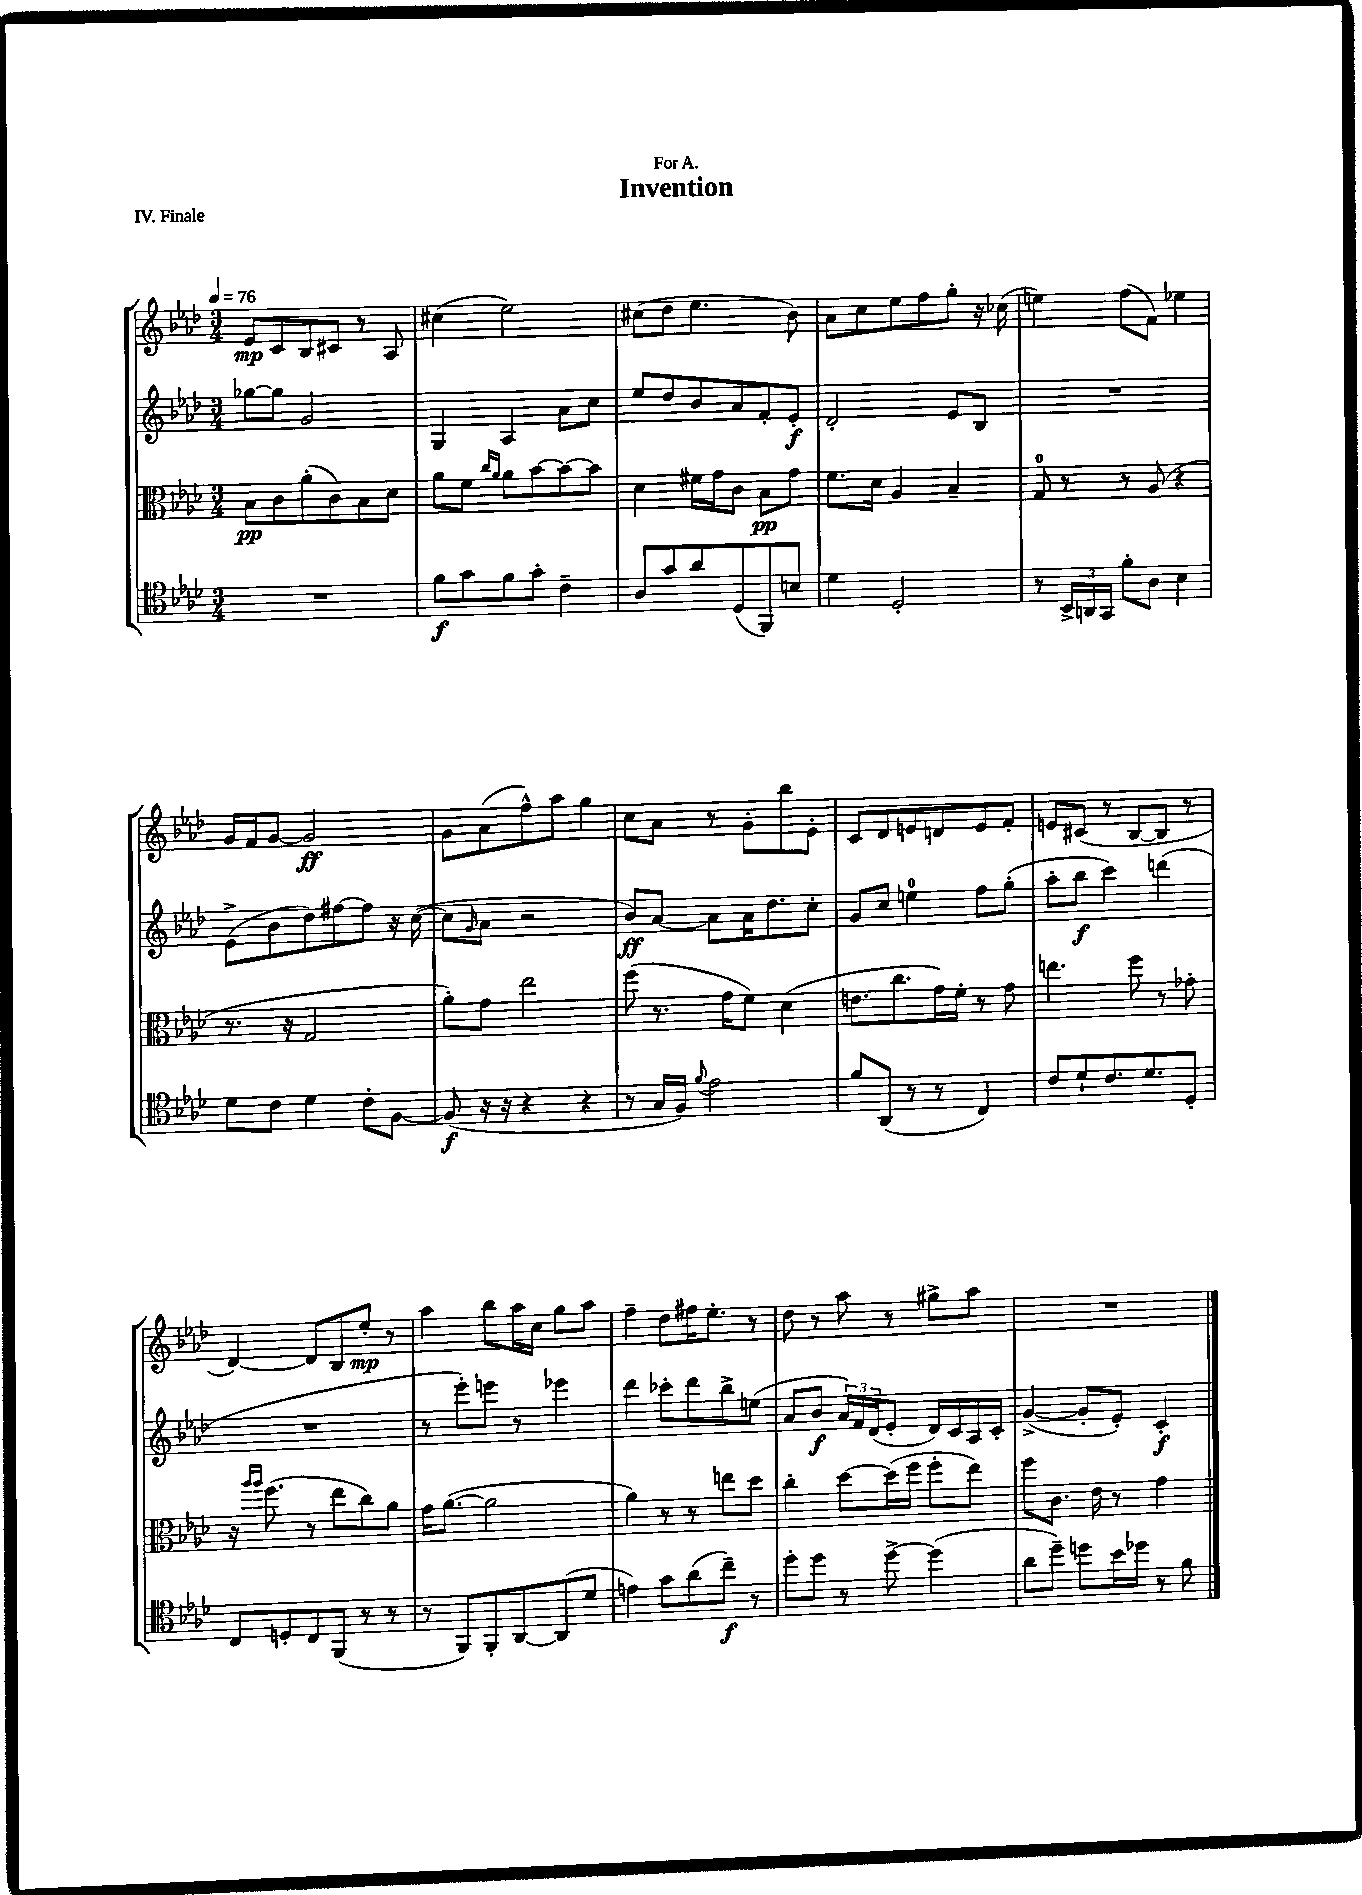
\header { title = "Invention" dedication = "For A." piece = "IV. Finale" }
<<
\new StaffGroup <<
\new Staff = "s0" {
    \clef treble \key aes \major \numericTimeSignature \time 3/4 \tempo 4 = 76
    ees'8\mp c'8 bes8 cis'8 r8 aes8 |
    cis''4( ees''2) |
    cis''8( des''8 ees''4. bes'8) |
    aes'8 c''8 ees''8 f''8 g''8-. r16 ces''16( |
    e''4) f''8( f'8) ees''4 |
    g'16 f'16 g'8~ g'2\ff |
    g'8 aes'8( f''8-^) aes''8 g''4 |
    c''8 aes'8 r8 g'8-. bes''8 ees'8-. |
    c'8 des'8 e'8 d'8 e'8 f'8-. |
    e'8 cis'8( r8 bes8~ bes8 r8 |
    des'4~) des'8 bes8 ees''8-.\mp r8 |
    aes''4 bes''8 aes''16 c''16 g''8 aes''8 |
    f''4-- des''8 fis''16 ees''8.-. r8 |
    des''8 r8 aes''8 r8 gis''8-> aes''8 |
    R2. \bar "|." |
}
\new Staff = "s1" {
    \clef treble \key aes \major \numericTimeSignature \time 3/4
    ges''8~ ges''8 g'2 |
    g4 aes4 aes'8 c''8 |
    ees''8 des''8 bes'8 aes'8 f'8-. ees'8-.\f |
    des'2-. ees'8 bes8 |
    R2. |
    ees'8->( bes'8 des''8) fis''8~ fis''8 r16 c''16~( |
    c''8 \grace { g'16 } aes'8 r2 |
    bes'8\ff) aes'8~ aes'8 aes'16 des''8. c''8-. |
    g'8 c''8 e''4-0 f''8 g''8-.( |
    aes''8-. bes''8\f c'''4) d'''4( |
    R2. |
    r8 ees'''8-.) e'''8 r8 ees'''4 |
    des'''4 ces'''8-. des'''8 bes''8-> e''8( |
    aes'8 bes'8\f \tuplet 3/2 { aes'16) f'16 des'16( } ees'8-. des'16) c'16 aes16 c'16-. |
    g'4~->( g'8-. ees'8-.) c'4-.\f \bar "|." |
}
\new Staff = "s2" {
    \clef alto \key aes \major \numericTimeSignature \time 3/4
    bes8\pp c'8 aes'8-.( c'8) bes8 des'8 |
    aes'8 f'8 \grace { c''16 aes'16 } aes'8 bes'8~ bes'8~ bes'8 |
    des'4 fis'16 g'16 c'8 bes8\pp g'8 |
    f'8. des'16 aes4 bes4-- |
    g8-0 r8 r8 aes8( r4 |
    r8. r16 g2 |
    aes'8-.) g'8 ees''2 |
    f''8( r8. g'16 f'8) des'4( |
    e'8. c''8. g'16) f'16-. r8 g'8 |
    e''4. f''8 r8 ges'8-. |
    r16 \grace { aes''16 aes''16 } f''8.( r8 ees''8 c''8) aes'8 |
    g'16 aes'8.~( aes'2 |
    aes'4) r8 r8 e''8 des''8 |
    c''4-. des''8~ des''16( f''16 f''8-. ees''8) |
    f''8 c'8. ees'16 r8 g'4 \bar "|." |
}
\new Staff = "s3" {
    \clef tenor \key aes \major \numericTimeSignature \time 3/4
    R2. |
    f'8\f g'8 f'8 g'8-. c'4-- |
    aes8 g'8 aes'8 des8( f,8) b8 |
    des'4 des2-. |
    r8 \tuplet 3/2 { bes,16-> a,16 g,16 } f'8-. aes8 bes4 |
    des'8 c'8 des'4 c'8-. f8~ |
    f8\f( r16 r16 r4 r4 |
    r8 g16 f16) \appoggiatura { f'8 } ees'2 |
    f'8 aes,8( r8 r8 c4) |
    c'8 des'8-! c'8. des'8. des8-. |
    c8 d8-. c8 f,8( r8 r8 |
    r8 f,8) f,8-. aes,8~ aes,8( des'8 |
    e'4) g'8 aes'8( c''8--\f) r8 |
    des''8-. des''8 r8 des''8~-> des''4( |
    aes'8 des''8--) d''8 bes'16 des''16 r8 f'8 \bar "|." |
}
>>
>>
\layout { \context { \Score \remove "Bar_number_engraver" } }
